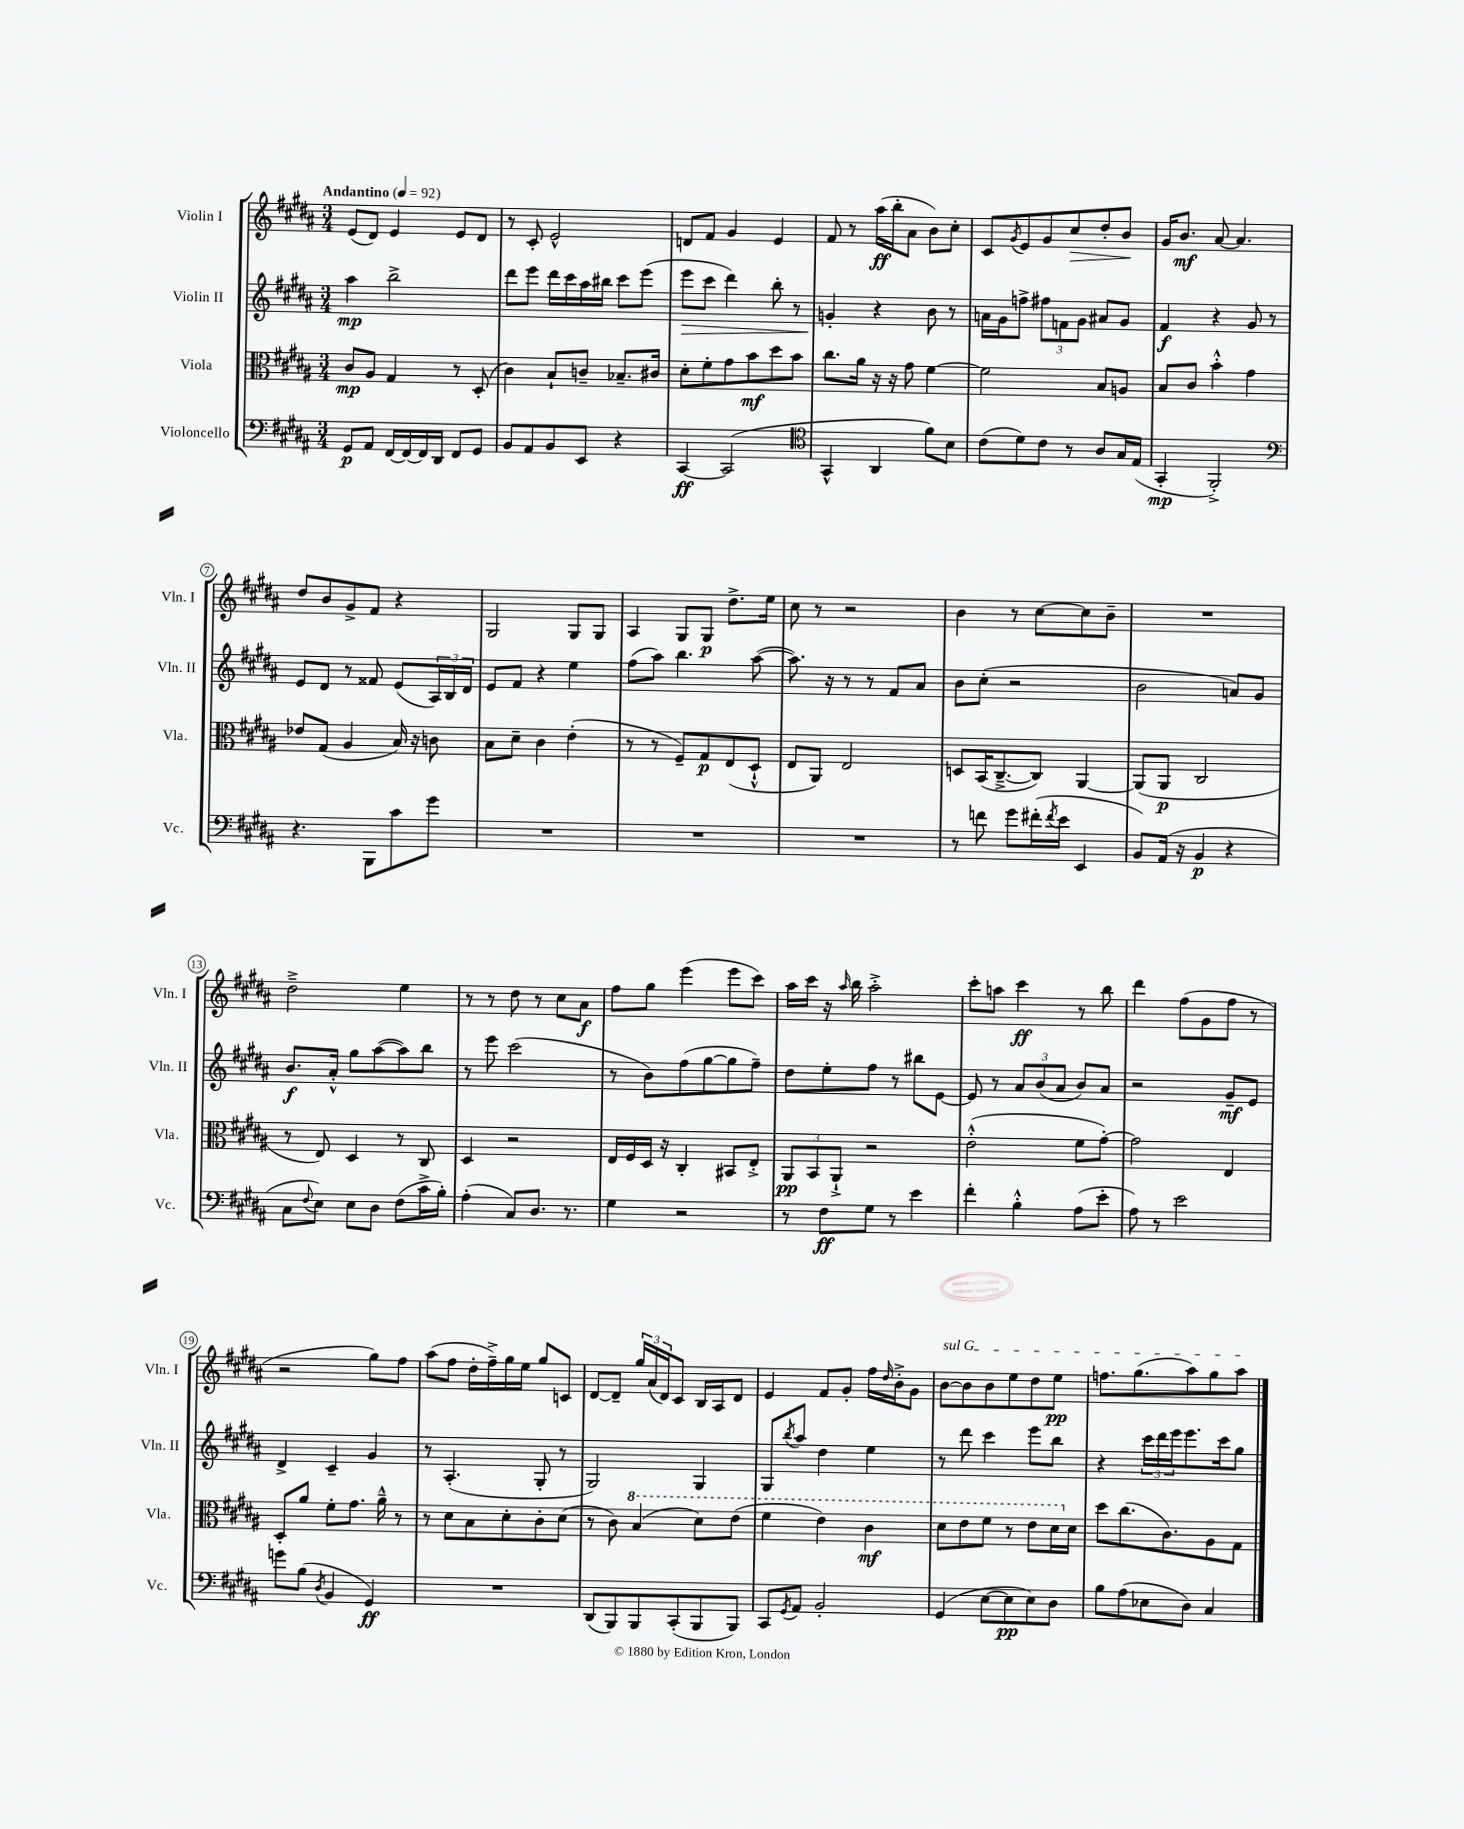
<<
\new StaffGroup <<
\new Staff = "s0" \with { instrumentName = "Violin I" shortInstrumentName = "Vln. I" } {
    \clef treble \key b \major \numericTimeSignature \time 3/4 \tempo "Andantino" 4 = 92
    e'8( dis'8) e'4 e'8 dis'8 |
    r8 cis'8-. e'2-^ |
    d'8 fis'8 gis'4 e'4 |
    fis'8 r8 ais''16\ff( b''16-. ais'8 b'8) cis''8-. |
    cis'8 \acciaccatura { gis'8 } e'8 gis'8 cis''8\> dis''8-. b'8\! |
    gis'16 b'8.\mf ais'8~ ais'4. |
    dis''8 b'8 gis'8-> fis'8 r4 |
    gis2 gis8 gis8 |
    ais4 gis8 gis8\p dis''8.-> e''16 |
    cis''8 r8 r2 |
    b'4 r8 cis''8~ cis''8 b'8-- |
    R2. |
    dis''2---> e''4 |
    r8 r8 dis''8 r8 cis''8 ais'8\f |
    fis''8 gis''8 e'''4( e'''8 cis'''8) |
    ais''16 cis'''16 r16 \grace { ais''16 } b''16 ais''2-.-> |
    cis'''8-. a''8 cis'''4\ff r8 b''8 |
    dis'''4 fis''8( gis'8 fis''8 r8 |
    r2 gis''8) fis''8 |
    ais''8( fis''8 dis''16-. fis''16--->) gis''16 e''16 gis''8 c'8 |
    dis'8~ dis'8-- \tuplet 3/2 { gis''16 ais'16( dis'16) } cis'8 b16 ais16 dis'8 |
    e'4 fis'8 gis'8-. fis''16 \grace { dis''16 } b'16-.-> gis'8 |
    \once \override TextSpanner.bound-details.left.text = \markup { \italic "sul G" } b'8~\startTextSpan b'8 b'8 e''8 dis''8 e''8\pp |
    f''8. gis''8.( ais''8) gis''8 ais''8\stopTextSpan \bar "|." |
}
\new Staff = "s1" \with { instrumentName = "Violin II" shortInstrumentName = "Vln. II" } {
    \clef treble \key b \major \numericTimeSignature \time 3/4
    ais''4\mp b''2-> |
    dis'''8 e'''8 dis'''16 cis'''16 ais''16 bis''16 cis'''8 e'''8( |
    e'''8\> cis'''8 dis'''4) b''8-. r8 |
    g'4-.\! r4 b'8 r8 |
    a'16 gis'16 f''8-> \tuplet 3/2 { fis''8 f'8 gis'8 } ais'8 gis'8 |
    fis'4\f r4 gis'8 r8 |
    e'8 dis'8 r8 fisis'8 e'8( \tuplet 3/2 { ais16) b16 dis'16 } |
    e'8 fis'8 r4 e''4 |
    fis''8( ais''8) b''4. ais''8~( |
    ais''8.) r16 r8 r8 fis'8 ais'8 |
    b'8 cis''8-.( r2 |
    b'2 a'8) gis'8 |
    b'8.\f ais'16-.-^ gis''8 ais''8~( ais''8) b''8 |
    r8 e'''8 cis'''2( |
    r8 b'8) fis''8( gis''8~ gis''8 fis''8--) |
    dis''8 e''8-. fis''8 r8 bis''8 e'8~ |
    e'8 r8 \tuplet 3/2 { ais'8 b'8( ais'8 } b'8) ais'8 |
    r2 gis'8--\mf e'8 |
    dis'4-> cis'4-- gis'4 |
    r8 ais4.-.( gis8-. r8 |
    gis2) gis4 |
    gis8 \acciaccatura { b''8 } ais''8 dis''4 e''4 |
    r8 dis'''8 cis'''4 e'''8 b''8 |
    r4 \tuplet 3/2 { cis'''16 dis'''16 e'''16 } e'''8. cis'''16 gis''8 \bar "|." |
}
\new Staff = "s2" \with { instrumentName = "Viola" shortInstrumentName = "Vla." } {
    \clef alto \key b \major \numericTimeSignature \time 3/4
    cis'8\mp ais8 gis4 r8 dis8-.( |
    cis'4) b8-! c'8-- bes8.-- cis'16 |
    dis'8-. fis'8-. gis'8 b'8\mf dis''8 b'8 |
    cis''8. ais'16 r16 r16 gis'8 fis'4~ |
    fis'2 b8 a8 |
    b8 cis'8 b'4-.-^ gis'4 |
    ees'8 gis8( ais4 b16) r16 c'8 |
    b8 dis'8-- cis'4 e'4-.( |
    r8 r8 fis8--) gis8\p e8( dis8-!-^ |
    e8 ais,8) e2 |
    d8 b,16( cis8.~---> cis8) ais,4~ |
    ais,8( ais,8\p cis2 |
    r8 e8) dis4 r8 cis8 |
    dis4 r2 |
    e16 fis16 dis16 r16 cis4-. bis,8 e8-.-> |
    \tuplet 3/2 { ais,8\pp b,8 ais,8-!-> } r2 |
    e'2-.-^( fis'8 gis'8~-.) |
    gis'2 e4 |
    dis8-. ais'8 fis'8-. gis'8. ais'16---^ r8 |
    r8 dis'8 b8 dis'8-. cis'8-. dis'8( |
    r8 cis'8) \ottava #1 b'4( dis''8) e''8( |
    fis''4 e''4) cis''4\mf |
    dis''8 e''8 fis''8 r8 e''8 dis''16 \ottava #0 dis'16 |
    dis''8 cis''8.( cis'8.) ais8 gis8 \bar "|." |
}
\new Staff = "s3" \with { instrumentName = "Violoncello" shortInstrumentName = "Vc." } {
    \clef bass \key b \major \numericTimeSignature \time 3/4
    gis,8\p ais,8 fis,16~ fis,16~ fis,16 dis,16 fis,8 gis,8 |
    b,8 ais,8 b,8 e,8 r4 |
    cis,4~\ff cis,2( |
    \clef tenor gis,4-^ ais,4 fis'8) b8 |
    cis'8( dis'8) cis'8 r8 ais8 gis16 e16( |
    gis,4-.\mp fis,2-.->) |
    \clef bass r4. b,,8 cis'8 gis'8 |
    R2. |
    R2. |
    R2. |
    r8 f'8 gis'8 fis'16-.( \acciaccatura { fis'8 } e'16 e,4 |
    b,8) ais,16( r16 b,4\p r4 |
    cis8 \appoggiatura { fis8 } e8) e8 dis8 fis8( cis'16-> b16-.) |
    ais4-.( cis8) dis8. r8. |
    gis4 r2 |
    r8 fis8\ff gis8 r8 e'4 |
    fis'4-. b4-.-^ ais8( e'8-. |
    ais8) r8 e'2 |
    g'8 b8( \acciaccatura { dis8 } b,4 gis,4\ff) |
    R2. |
    dis,8( b,,8) b,,8 cis,8-.( b,,8 b,,8) |
    cis,8 \acciaccatura { gis,8 } ais,8 b,2-. |
    gis,4( e8~ e8\pp e8) dis8 |
    b8 ais8( ees8 dis8) cis4 \bar "|." |
}
>>
>>
\layout { \context { \Score \override BarNumber.stencil = #(make-stencil-circler 0.1 0.3 ly:text-interface::print) } }
